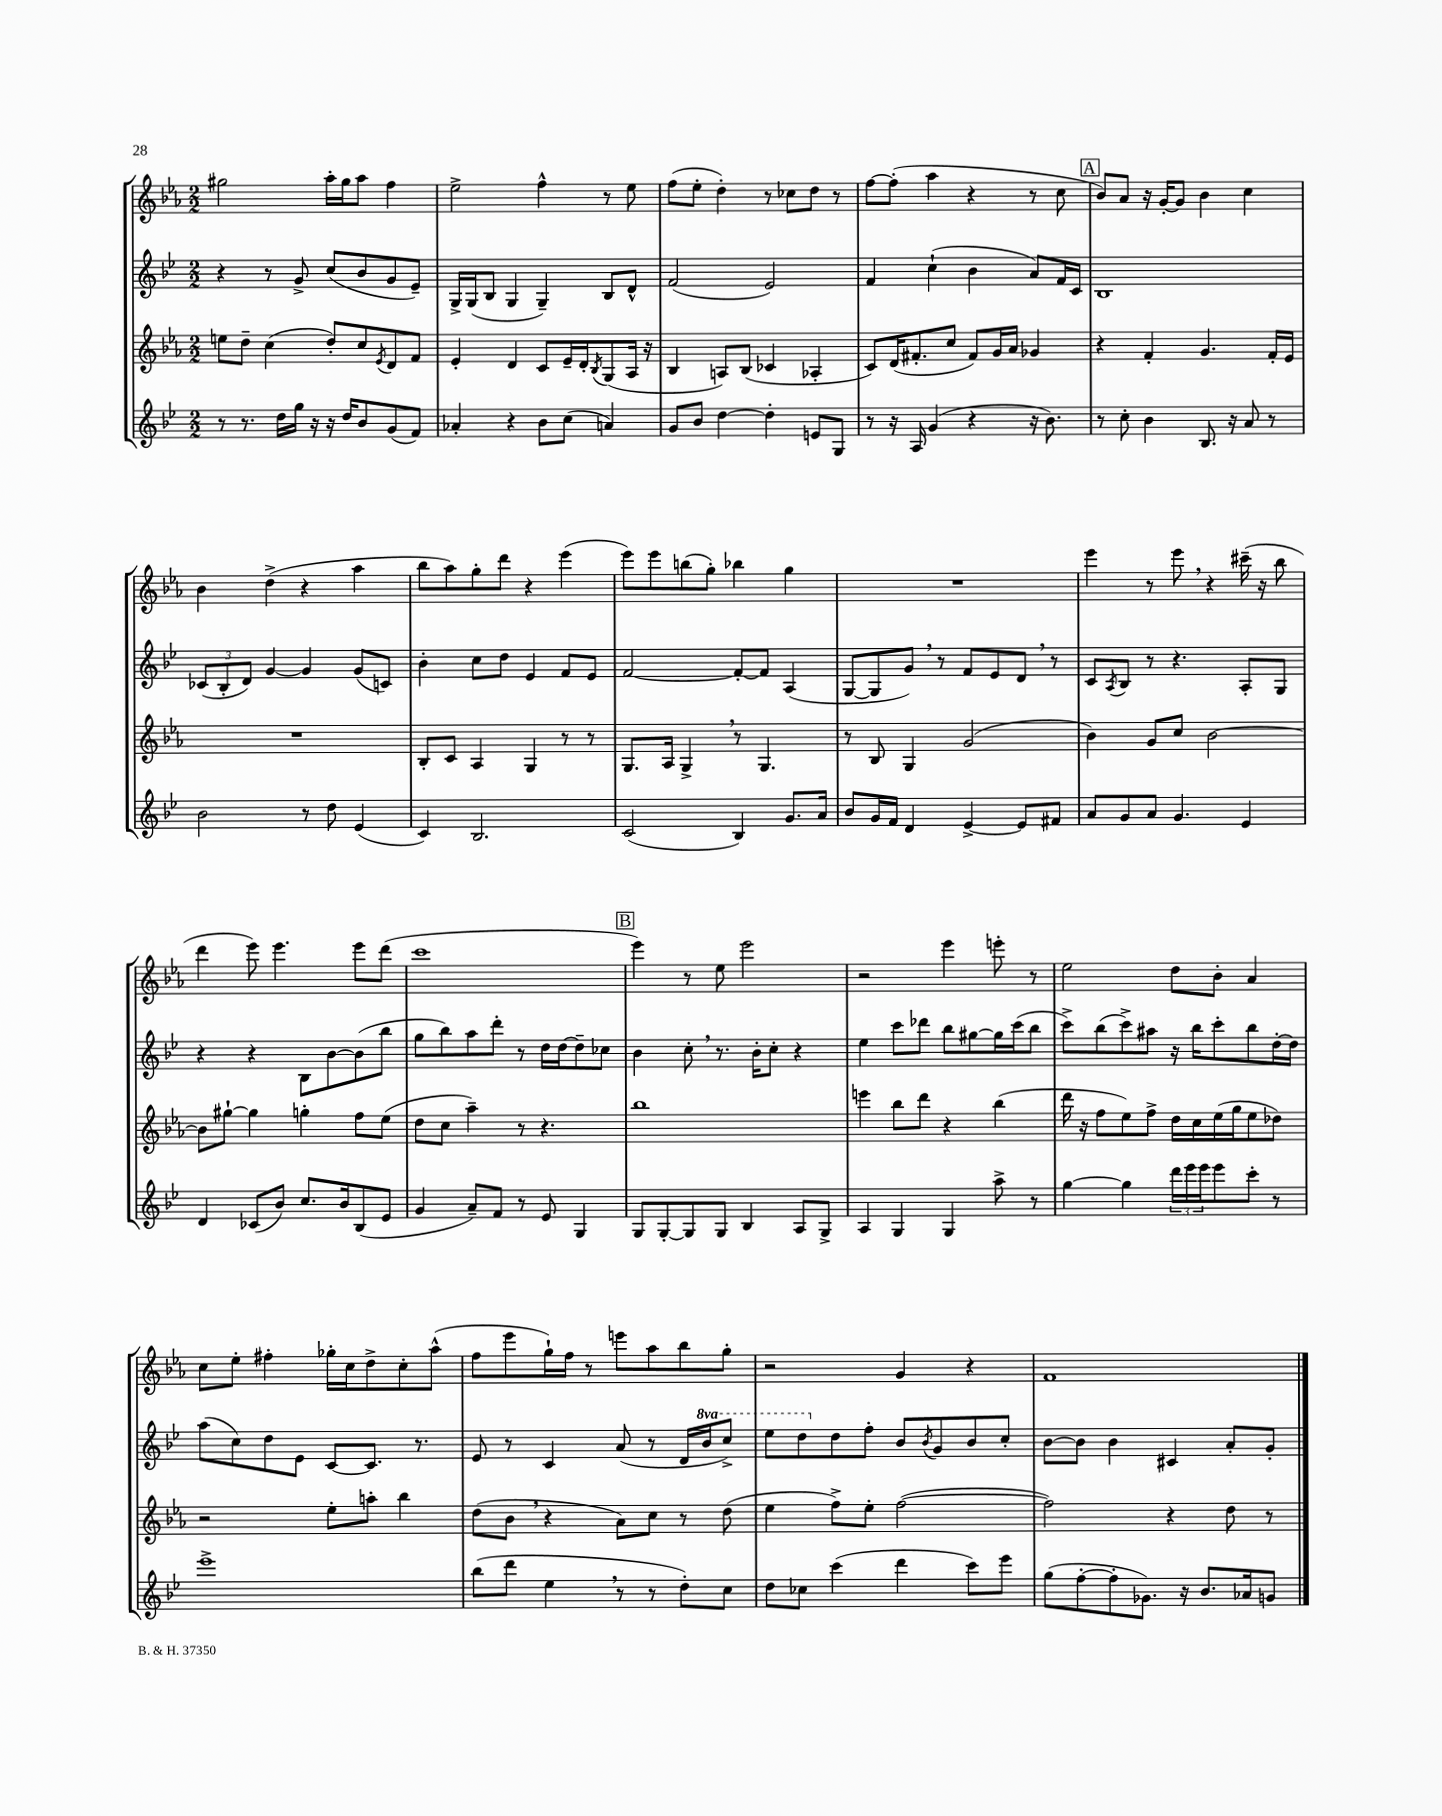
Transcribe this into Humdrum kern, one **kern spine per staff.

**kern	**kern	**kern	**kern
*staff4	*staff3	*staff2	*staff1
*clefG2	*clefG2	*clefG2	*clefG2
*k[b-e-]	*k[b-e-a-]	*k[b-e-]	*k[b-e-a-]
*M2/2	*M2/2	*M2/2	*M2/2
8r	8ee	4r	2gg#
8.r	8dd~	.	.
.	(4cc	8r	.
16dd	.	.	.
16gg	.	8g^	.
16r	.	.	.
16r	8dd')	(8cc	16aa-'
16dd	.	.	16gg#
8b-	8cc	8b-	8aa-
.	8qe-	.	.
(8g	8d	8g	4ff
8f)	8f	8e-~)	.
=	=	=	=
4a-'	4e-'	16G^	2ee-^
.	.	(16G	.
.	.	8B-	.
4r	4d	4G	.
8b-	8c	4G~)	4ff^^
(8cc	16e-~	.	.
.	16d'	.	.
.	8qB-	.	.
4a)	(8G	8B-	8r
.	16A-	8d^^	8ee-
.	16r	.	.
=	=	=	=
8g	4B-	(2f	(8ff
8b-	.	.	8ee-'
[4dd	8A)	.	4dd')
.	(8B-	.	.
4dd']	4c-	2e-)	8r
.	.	.	8cc-
8e	4A-'	.	8dd
8G	.	.	8r
=	=	=	=
8r	8c)	4f	[8ff
16r	(16d	.	(8ff']
16A	8.f#'	.	.
(4g	.	(4cc`	4aa-
.	8cc	.	.
4r	8f#)	4b-	4r
.	16g	.	.
.	16a-	.	.
16r	4g-	8a)	8r
8.b-)	.	.	.
.	.	16f	8cc
.	.	16c	.
=	=	=	=
8r	4r	1B-	8b-)
8cc'	.	.	8a-
4b-	4f'	.	16r
.	.	.	[16g'
.	.	.	8g]
8.B-	4.g	.	4b-
16r	.	.	.
8a	.	.	4cc
8r	16f'	.	.
.	16e-	.	.
=	=	=	=
2b-	1r	(12c-	4b-
.	.	12B-'	.
.	.	12d)	.
.	.	[4g	(4dd^
8r	.	4g]	4r
8dd	.	.	.
(4e-	.	(8g	4aa-
.	.	8c)	.
=	=	=	=
4c)	8B-'	4b-'	8bb-
.	8c	.	8aa-)
2.B-	4A-	8cc	8gg'
.	.	8dd	8ddd
.	4G	4e-	4r
.	8r	8f	(4eee-
.	8r	8e-	.
=	=	=	=
(2c	8.G	[2f	8eee-)
.	.	.	8eee-
.	16A-	.	.
.	4G^	.	(8bb
.	.	.	8gg')
4B-)	8r	8f'_	4bb-
.	4.G	8f]	.
8.g	.	(4A	4gg
16a	.	.	.
=	=	=	=
8b-	8r	[8G	1r
16g	8B-	8G]	.
16f	.	.	.
4d	4G	8g)	.
.	.	8r	.
[4e-^	(2g	8f	.
.	.	8e-	.
8e-]	.	8d	.
8f#	.	8r	.
=	=	=	=
8a	4b-)	8c	4eee-
.	.	8qA	.
8g	.	8B-	.
8a	8g	8r	8r
4.g	8cc	4.r	8eee-
.	[2b-	.	4r
4e-	.	8A'	(16ccc#~
.	.	.	16r
.	.	8G	8bb-
=	=	=	=
4d	8b-]	4r	4ddd
.	[8gg#`	.	.
(8c-	4gg#]	4r	8eee-)
8b-)	.	.	4.eee-
8.cc	4gg'	8B-	.
.	.	[8b-	.
16b-	.	.	.
(8B-	8ff	(8b-]	8eee-
8e-	(8ee-	8bb-	(8ddd
=	=	=	=
4g	8dd	8gg	1ccc
.	8cc	8bb-)	.
8a~)	4aa-~)	8aa	.
8f	.	8ddd'	.
8r	8r	8r	.
8e-	4.r	16dd	.
.	.	[16dd	.
4G	.	8dd~]	.
.	.	8cc-	.
=	=	=	=
8G	1bb-	4b-	4eee-)
[8G'	.	.	.
8G]	.	8cc'	8r
8G	.	8.r	8ee-
4B-	.	.	2eee-
.	.	16b-'	.
.	.	8cc'	.
8A	.	4r	.
8G^	.	.	.
=	=	=	=
4A	4eee	4ee-	2r
4G	8bb-	8ccc	.
.	8ddd	8ddd-	.
4G	4r	8bb-	4eee-
.	.	[8gg#	.
8aa^	(4bb-	16gg#]	8eee'
.	.	(16ccc	.
8r	.	8bb-	8r
=	=	=	=
[4gg	16ddd	8ccc^)	2ee-
.	16r	.	.
.	8ff	(8bb-	.
4gg]	8ee-)	8ccc^)	.
.	8ff^	8aa#	.
24ddd	16dd	16r	8dd
24eee-	.	.	.
.	16cc	16bb-	.
24eee-	.	.	.
8eee-	(16ee-	8ccc'	8b-'
.	16gg	.	.
8ccc'	8ee-	8bb-	4a-
8r	8dd-)	[16dd'	.
.	.	16dd]	.
=	=	=	=
1eee-^	2r	(8aa	8cc
.	.	8cc)	8ee-'
.	.	8dd	4ff#'
.	.	8e-	.
.	8ee-'	[8c	16gg-'
.	.	.	16cc
.	8aa'	8.c]	8dd^
.	4bb-	.	8cc'
.	.	8.r	.
.	.	.	(8aa-^^
=	=	=	=
(8bb-	(8dd	8e-	8ff
8ddd	8b-	8r	8eee-
4ee-	4r	4c	16gg`)
.	.	.	16ff
.	.	.	8r
8r	8a-)	(8a	8eee
8r	8cc	8r	8aa-
8dd')	8r	16d	8bb-
.	.	16bb-	.
8cc	(8dd	8ccc^)	8gg'
=	=	=	=
8dd	4ee-	8eee-	2r
8cc-	.	8ddd	.
(4ccc	8ff^)	8dd	.
.	8ee-'	8ff'	.
4ddd	([2ff	8b-	4g
.	.	8qb-	.
.	.	8g	.
8ccc)	.	8b-	4r
8eee-	.	8cc'	.
=	=	=	=
(8gg	2ff])	[8b-	1f
[8ff'	.	8b-]	.
8ff']	.	4b-	.
8.g-)	.	.	.
.	4r	4c#	.
16r	.	.	.
8.b-	.	.	.
.	8dd	8a'	.
16a-	.	.	.
8g	8r	8g'	.
==	==	==	==
*-	*-	*-	*-
